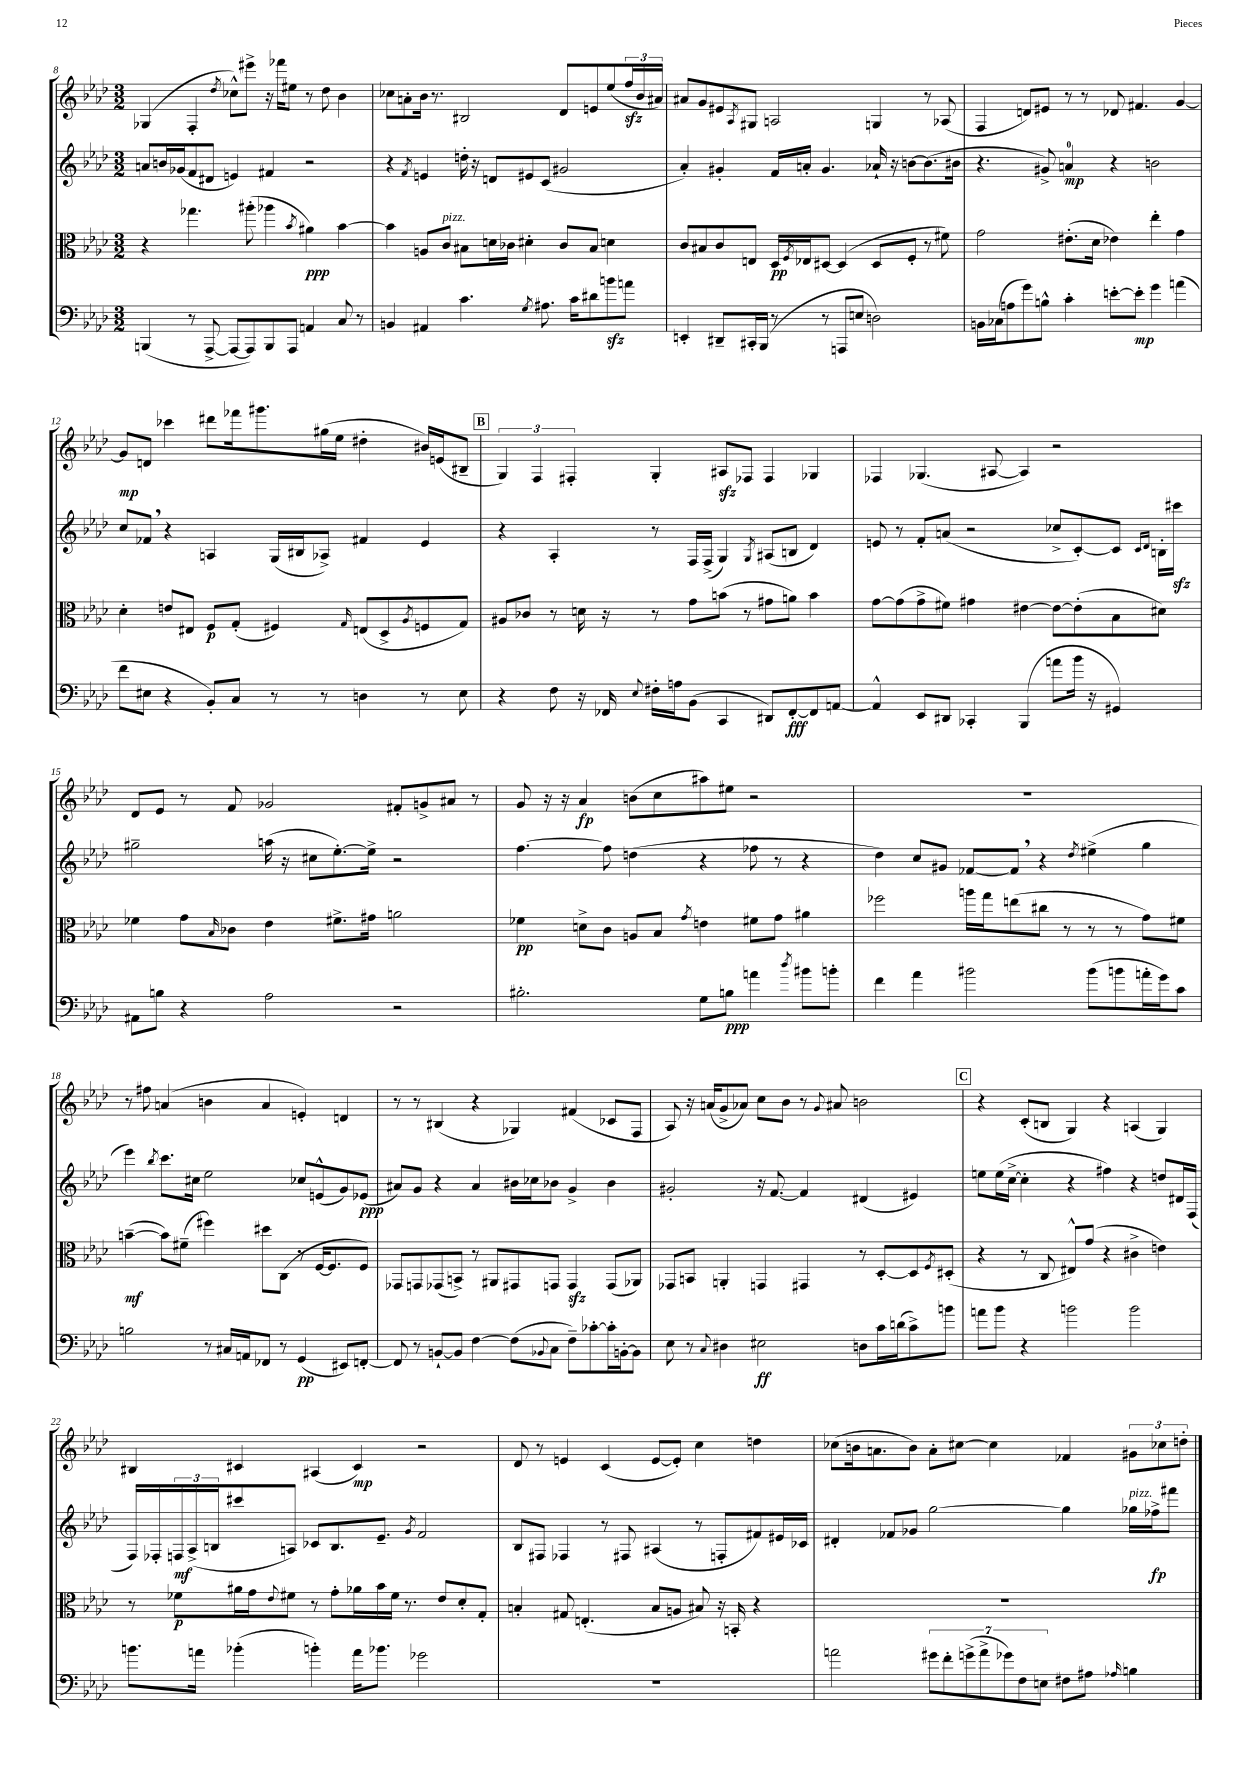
<<
\new StaffGroup <<
\new Staff = "s0" {
    \clef treble \key aes \major \numericTimeSignature \time 3/2
    ges4( f4-. \acciaccatura { des''8 } ces''8-^) eis'''8-> r16 fes'''16 eis''8 r8 des''8 bes'4 |
    ces''8 a'8-. bes'16 r8. bis2 des'8 e'8 ees''8( \tuplet 3/2 { f''16\sfz bes'16 ais'16) } |
    ais'8 g'8 eis'8 \acciaccatura { aes8 } gis8 a2 g4 r8 aes8( |
    f4 d'8) eis'8 r8 r8 des'8 fis'4. g'4~ |
    g'8\mp d'8 ces'''4 dis'''8 fes'''16 gis'''8. gis''16( ees''16 dis''4-. bis'16) e'16( bis8-- |
    \mark \markup { \box "B" } \tuplet 3/2 { g4) f4 fis4-. } g4-. ais8\sfz fes8 fes4 ges4 |
    fes4 ges4.( ais8~ ais4) r2 |
    des'8 ees'8 r8 f'8 ges'2 fis'8-. g'8-> ais'8 r8 |
    g'8 r16 r16 aes'4\fp b'8( c''8 ais''8) eis''8 r2 |
    R1. |
    r8 fis''8 a'4( b'4 a'4 e'4-.) d'4 |
    r8 r8 bis4( r4 ges4) fis'4( ces'8 f8 |
    aes8) r16 a'16( g'8-> aes'8) c''8 bes'8 r8 \appoggiatura { g'8 } ais'8 b'2 |
    \mark \markup { \box "C" } r4 c'8-.( b8 g4) r4 a4( g4) |
    bis4 cis'4 ais4( cis'4\mp) r2 |
    des'8 r8 e'4 c'4( e'8~ e'8-.) c''4 d''4 |
    ces''8( b'16 a'8. b'8) a'8-. cis''8~ cis''4 fes'4 \tuplet 3/2 { gis'8 ces''8 d''8-. } \bar "|." |
}
\new Staff = "s1" {
    \clef treble \key aes \major \numericTimeSignature \time 3/2
    a'8 b'16 ges'16( f'8 dis'8 e'4) fis'4 r2 |
    r4 \acciaccatura { f'8 } e'4 d''16-. r16 d'8 eis'8 c'8( gis'2 |
    aes'4-.) gis'4-. f'16 a'16-. gis'4. aes'16-! r16 b'8~ b'8.( bis'16 |
    r4. gis'8->) a'4-0\mp r4 b'2 |
    c''8 fes'8 \breathe r4 a4 g16( bis16 aes8->) fis'4 ees'4 |
    \mark \markup { \box "B" } r4 aes4-. r8 f16 f16->( g4) \acciaccatura { g8 } ais8( b8 des'4) |
    e'8 r8 f'8-. a'8( r2 ces''8-> c'8~-.) c'8 \grace { c'16 des'16 } b16-. cis'''16\sfz |
    gis''2-- a''16( r16 cis''8 ees''8.~-.) ees''16-> r2 |
    f''4.~ f''8 d''4( r4 fes''8 r8 r4 |
    des''4) c''8 gis'8 fes'8~ fes'8 \breathe r4 \acciaccatura { des''8 } eis''4->( g''4 |
    ees'''4) \acciaccatura { bes''8 } c'''8. cis''16 ees''2 ces''8 e'8-^( g'8) ees'8\ppp( |
    ais'8) g'8 r4 ais'4 bis'16 ces''16 bes'8 g'4-> bes'4 |
    gis'2-. r16 f'8.~ f'4 dis'4( eis'4) |
    \mark \markup { \box "C" } e''8 e''16( c''16~-> c''4-. r4 fis''4) r4 d''8 dis'16 f16( |
    f16) fes16-. \tuplet 3/2 { f16\mf aes16->( b16 } cis'''8 a8) ces'8 b8. ees'8.-- \acciaccatura { g'8 } f'2 |
    bes8 fis8 fes4 r8 fis8 ais4( r8 f8-. fis'8) eis'16 ces'16 |
    dis'4-. fes'8 ges'8 g''2~ g''4 ges''16^\markup { \italic "pizz." } fes''16->\fp fis'''8 \bar "|." |
}
\new Staff = "s2" {
    \clef alto \key aes \major \numericTimeSignature \time 3/2
    r4 ges''4. ais''8-.( aes''4 \acciaccatura { bes'8 } ais'4\ppp) bes'4~ |
    bes'4 a8 c'8^\markup { \italic "pizz." } bis8 d'16 ces'16 dis'4-. ces'8 bis8 d'4 |
    c'8 bis8 c'8 e8 des16\pp \acciaccatura { f8 } ees16 dis8~ dis4( dis8 f8-. r8 fis'8) |
    g'2 eis'8.-.( des'16 ees'4) ees''4-. g'4 |
    des'4-. e'8 eis8 f8\p g8-.( fis4) \grace { g16 } e8( des8-> \acciaccatura { aes8 } f8 g8) |
    \mark \markup { \box "B" } ais8 ces'8 r8 d'16 r16 r8 g'8 b'8( r8 gis'8 a'8) b'4 |
    g'8~ g'8( g'8-> fis'8) gis'4 eis'4~ eis'8~ eis'8-.( bes8 dis'8) |
    fes'4 g'8 \grace { bes16 } ces'8 ees'4 fis'8.-> gis'16 a'2 |
    fes'4\pp d'8-> c'8 a8 bes8 \acciaccatura { g'8 } e'4 fis'8 g'8 ais'4 |
    fes''2 a''16 g''16 e''8( cis''8 r8 r8 r8 g'8) fis'8 |
    b'4~--\mf( b'8) fis'8--( fis''4) dis''8 c8( r8 f16~ f8. f8) |
    ges,8 g,8 ges,8( b,8->) r8 ais,8 gis,8 g,8 g,4\sfz g,8( aes,8) |
    ges,8 b,8 a,4-. g,4 gis,4 r8 des8~-. des8 \acciaccatura { f8 } dis8-.( |
    \mark \markup { \box "C" } r4 r8 c8 eis8-^) g'8( r4 cis'4-> e'4) |
    r8 fes'8\p ais'16 g'16 \appoggiatura { ees'8 } fis'8 r8 g'8-. aes'16 bes'16 fis'16 r8. ees'8 des'8-. g8-. |
    b4-. gis8 e4.-.( b8 a8 bis8) r16 b,16-. r4 |
    R1. \bar "|." |
}
\new Staff = "s3" {
    \clef bass \key aes \major \numericTimeSignature \time 3/2
    b,,4( r8 aes,,8~-> aes,,8~ aes,,8) b,,8 aes,,8 a,4 c8 r8 |
    b,4 ais,4 c'4. \acciaccatura { g8 } ais8. c'16 dis'8 b'8\sfz a'8 |
    e,4-. dis,8-- cis,16-. bes,,16( r8 r8 a,,8 e8 d2) |
    b,16 ces16( a8 g'8) b8-^ c'4-. e'8~-. e'8-.\mp g'4 a'4( |
    f'8 eis8 r4 bes,8-.) c8 r8 r8 d4 r8 eis8 |
    \mark \markup { \box "B" } r4 f8 r16 fes,16 \appoggiatura { ees8 } fis16-. a16 bes,8( c,4 dis,8) fes,8~-.\fff fes,8 a,8~ |
    a,4-^ ees,8 dis,8 ces,4-. bes,,4( a'8 bes'16 r16 gis,4) |
    ais,8 b8 r4 aes2 r2 |
    bis2.-. g8 b8\ppp a'4 \acciaccatura { des''8 } bis'8 b'8-. |
    f'4 aes'4 bis'2 bis'8( b'8 a'16-. g'16) c'8 |
    b2 r8 cis16 a,16 fes,8 r8 g,4\pp( eis,8) f,8~-. |
    f,8 r8 b,8~-! b,8 f4~ f8( \appoggiatura { bes,8 } c8 f8--) ces'8~-. ces'16-. b,16~-. b,8 |
    ees8 r8 \appoggiatura { c8 } dis4 eis2\ff d8 c'16 d'16( c'8->) b'8 |
    \mark \markup { \box "C" } a'8 bes'8 r4 b'2 b'2 |
    b'8. a'16 bes'4-.( b'4-.) a'16 bes'8. ges'2 |
    R1. |
    a'2 \tuplet 7/4 { gis'8 f'8-. g'8->( a'8-> ges'8) f8 e8 } fis8 ais8 \grace { aes16 } b4 \bar "|." |
}
>>
>>
\layout { \context { \Score currentBarNumber = #8 } }
